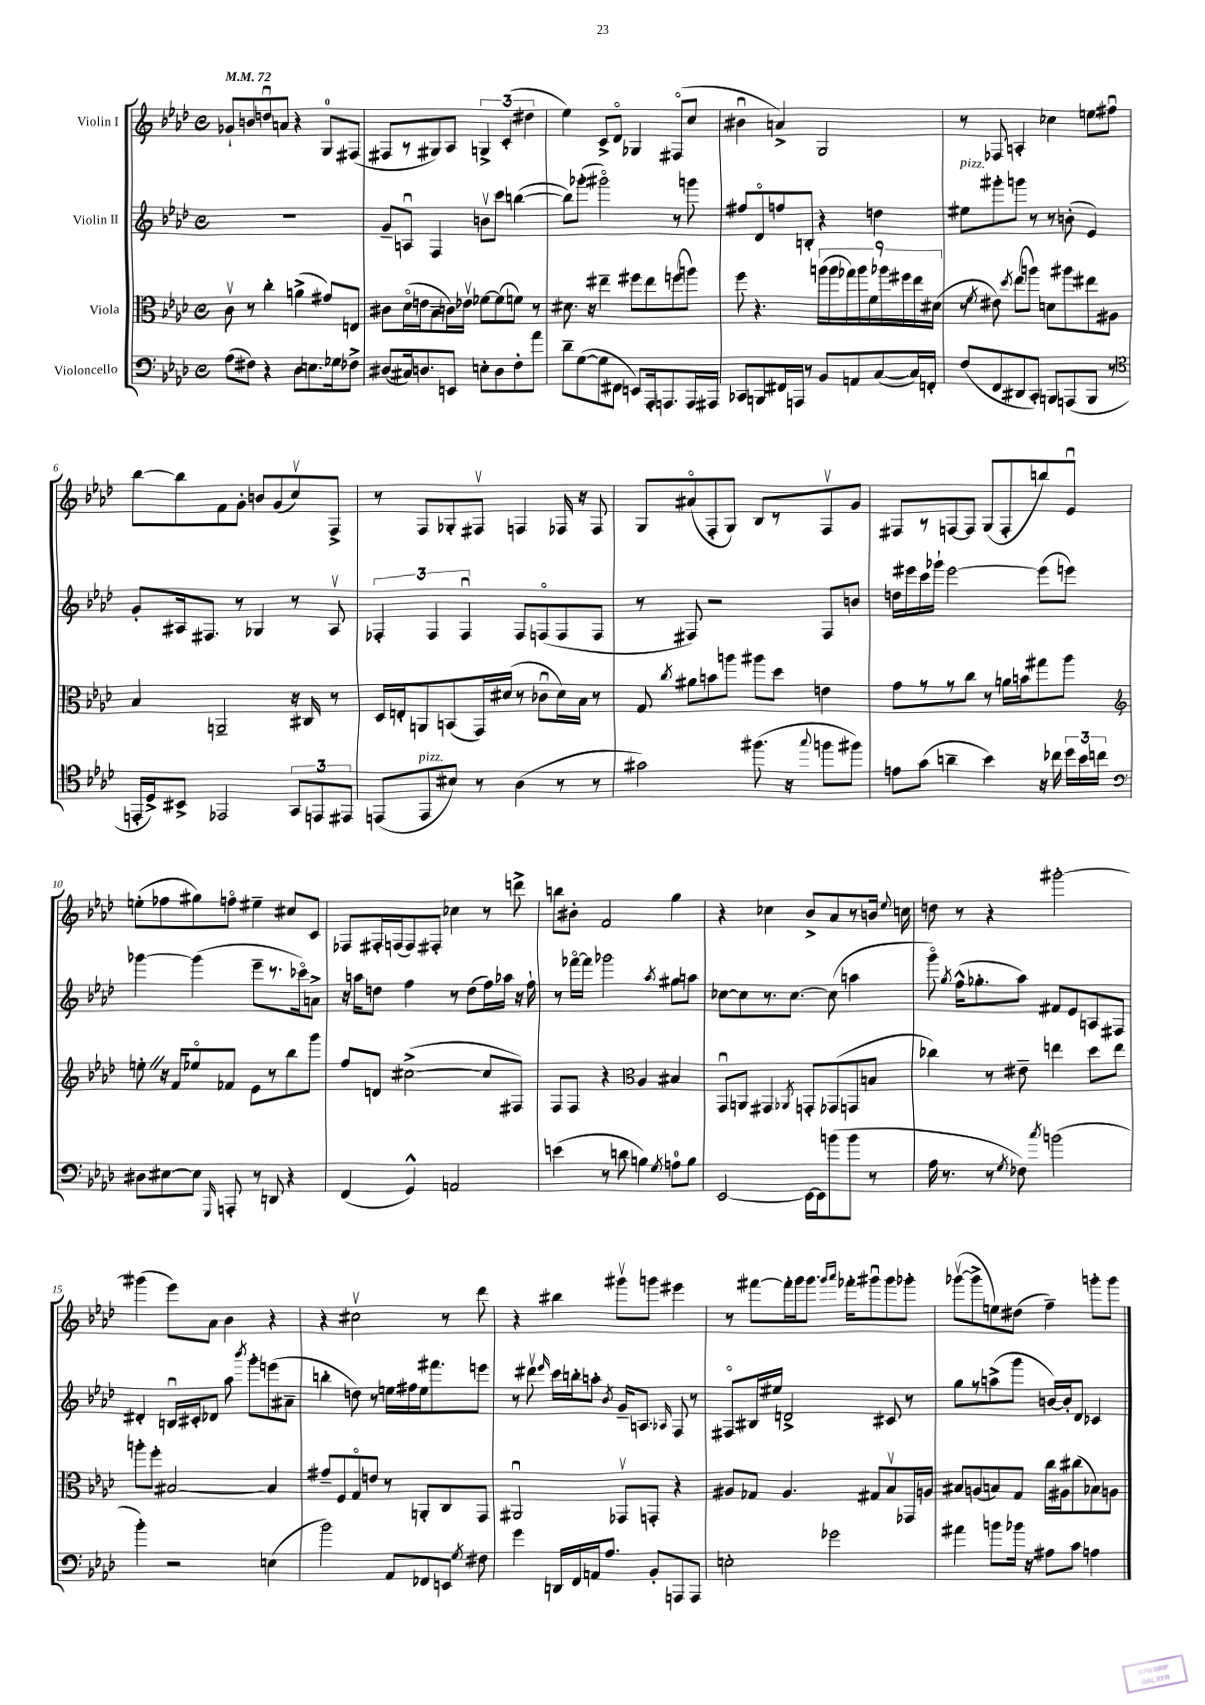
<<
\new StaffGroup <<
\new Staff = "s0" \with { instrumentName = "Violin I" } {
    \clef treble \key aes \major \defaultTimeSignature \time 4/4 \tempo 4 = 72
    \autoBeamOff ges'8[-! b'8 d''8\downbow a'8] r4 g8[-0 fis8]( |
    fis8[ r8 gis8) aes8] \tuplet 3/2 { g4-> c'4-.( dis''4 } |
    ees''4) c'8[-> des'8]\flageolet ges4 fis8[\flageolet( c''8] |
    bis'4\downbow a'4->) g2 |
    r8 fes8 a4-. ces''4 e''8[ fis''8]\downbow |
    bes''8[~ bes''8 f'8 g'8]-. b'8[ g'8( c''8\upbow) f8]-> |
    r8 f8[ ges8-. fis8]\upbow f4 fes16 r16 fes8 |
    g8[ ais'8\flageolet( f8-. g8]) bes8[ r8 f8\upbow g'8] |
    fis8[ r8 f8~ f8] g8[( f8-. b''8) ees'8]\downbow |
    e''8[-.( fes''8 gis''8) f''8]\flageolet eis''4-- cis''8[ c'8] |
    fes8[ fis16-. f16( f8) fis8]-. ces''4 r8 d'''8-> |
    b''8[ bis'8]-. f'2 g''4 |
    r4 ces''4 bes'8[-> aes'8 r8 b'16] \appoggiatura { ees''8 } c''16 |
    d''8 r8 r4 gis'''2~-. |
    gis'''4( ees'''8[) aes'8] bes'4 r4 |
    r4 cis''2\upbow r8 des'''8 |
    r4 bis''4 gis'''8[\upbow g'''8] eis'''4 |
    r8 fis'''8[~ fis'''16-. g'''16 g'''8.] \grace { g'''16[ aes'''16] } fes'''16[-. gis'''8\downbow gis'''8 ges'''8]-. |
    ges'''8[~\upbow( ges'''8-> e''8) dis''8]( f''4--) g'''8[-. g'''8] \bar "|." |
}
\new Staff = "s1" \with { instrumentName = "Violin II" } {
    \clef treble \key aes \major \defaultTimeSignature \time 4/4
    \autoBeamOff R1 |
    g'8[-- a8]\downbow f4 b'8[\upbow c'''8] b''4~( |
    b''8[) ges'''8]-.( gis'''2\flageolet) r8 g'''8 |
    fis''8[ des'8\flageolet f''8 b8]-. r4 d''4 |
    eis''8[^\markup { \italic "pizz." } gis'''8-. g'''8] r8 r8 b'8-.( ees'4) |
    g'8[-. ais16 fis8.] r8 ges4 r8 ais8\upbow |
    \tuplet 3/2 { fes4-. fes4 fes4\downbow } fes8[ f8\flageolet( f8 f8] |
    r8 fis8) r2 fis8[ b'8] |
    d''16[ eis'''16 c'''16 ges'''16]-! eis'''2~ eis'''8[( e'''8]) |
    ges'''4~ ges'''4( ees'''8[-- r8. ces'''16\flageolet) a'8]-> |
    r16 a''16[ d''8] f''4 r8 d''8[( f''16) aes''16] r16 f''16-! |
    r8 fes'''16[~\flageolet fes'''16] ges'''2 \acciaccatura { aes''8 } gis''8[ a''8] |
    ces''8[~ ces''8 r8. ces''8.]~ ces''8( a''4 |
    g'''8\flageolet) \acciaccatura { g''8 } f''16[-^( ges''8.-. aes''8]) fis'8[ ees'8 a8 fis8] |
    dis'4-. b16[\downbow cis'16-. des'8] aes''8 \acciaccatura { bes'''8 } g'''8[-. e'''8( ais'8]-- |
    b''4-. d''8) r8 e''16[ fis''16 e''16 fis'''8. e'''8] |
    r8 dis'''8\upbow \grace { ees'''16 } c'''16[ b''16-. a''8]-. \acciaccatura { bes'8 } g'16[-- a8.] \grace { aes16 } f8 r8 |
    fis8[\flageolet bis16 eis''16] d'2-> cis'8 r8 |
    g''8[ r8 a''8->( g'''8] b'16[~) b'16-. des'8] ces'4 \bar "|." |
}
\new Staff = "s2" \with { instrumentName = "Viola" } {
    \clef alto \key aes \major \defaultTimeSignature \time 4/4
    \autoBeamOff c'8\upbow r8 c''4-. a'4->( gis'8[) e8] |
    cis'8[ des'16\flageolet( e'16 bes8-- c'16) ees'16]\upbow fes'8[~ fes'8( f'8]) r8 |
    dis'8. r16 eis''4-- fis''8[ eis''8 f''8( a''8]) |
    f''8 r4. \tuplet 9/8 { a''16[( a''16 ges''16) a''16 f'16 aes''16 fis''16 ees''16 dis'16]( } |
    r8 \acciaccatura { f'8 } eis'8) \acciaccatura { des''8 } ees''8[( a''8]) d'8[ ais''8 eis''8 ais8] |
    bes4 a,2-- r16 cis16 r8 |
    des16[ e16-. a,8 b,8( g,16) dis'16]( r8 ces'8[\downbow dis'16) bes16] r8 |
    g8 \acciaccatura { c''8 } ais'8[ b'8 a''8] ais''8[ des''8] e'4 |
    g'8[ r8 r8 c''8] r8 a'16[ b'16 gis''8 aes''8] |
    \clef treble e''8-. \once \override BreathingSign.text = \markup { \musicglyph "scripts.caesura.straight" } \breathe r16 f'16[ ees''8\flageolet fes'8] ees'8[ r8 bes''8 g'''8] |
    f''8[ d'8] cis''2~->( cis''8[ fis8]) |
    f8[ f8] r4 \clef alto aes4 bis4 |
    g,8[\downbow a,8] gis,4 \acciaccatura { aes,8 } g,8[-. ges,8( g,8 b8] |
    ces''4) r8 eis'8-- e''4 des''8[ e''8] |
    a''8[-. f''8]-. bis2~ bis4 |
    gis'8[-- f8 g8\flageolet e'8] r8 a,8[-. c8 g,8] |
    ais,2\downbow ges,8[\upbow g,8]-. r4 |
    ais8[ ges8] ais4. gis8[ bes8\upbow ges,16 a16] |
    bis8[ a8( b8) g8] c''16[ ais16 cis''8( bes8) a8] \bar "|." |
}
\new Staff = "s3" \with { instrumentName = "Violoncello" } {
    \clef bass \key aes \major \defaultTimeSignature \time 4/4
    \autoBeamOff aes8[( fis8]) r4 des8[ e8. ges16 fes8]-> |
    dis8[( cis16) d8. e,8] e8[-. d8 f8-. aes'8] |
    des'8[-- g8~( g8 fis,8] e,8[) aes,,16-. a,,8. a,,16 ais,,16] |
    ces,8[ b,,8 fis,16 a,,16] r8 bes,8[ a,8 c8~( c16) f,16]-. |
    f8[( f,8 dis,8 c,8]-.) b,,8[ a,,8( b,,8] r8 |
    \clef tenor e,16[-. des16->) bis,8]-> ees,2 \tuplet 3/2 { g,8[ e,8 eis,8] } |
    e,8[( e,8^\markup { \italic "pizz." } bis8]) r8 aes4( r8 r8 |
    gis'2) fis''8.( r16 \appoggiatura { g''8 } f''8[ fis''8]) |
    e'8[ g'8]( a'4-- bes'4) r16 ces''16 \tuplet 3/2 { des''16[ bes'16 c''16] } |
    \clef bass dis8[ eis8~ eis8] \grace { g,,16 } a,,8-. r8 d,8 r4 |
    f,4( g,4-^) a,2 |
    e'4( r8 d'8 b4) \acciaccatura { g8 } a8[-0 b8] |
    ees,2~ ees,16[~ ees,16 b'8( b'8] r8 |
    aes16 r8. r8 \acciaccatura { g8 } fes8) \acciaccatura { c''8 } b'2( |
    bes'4-.) r2 e4( |
    bes'2) aes,8[ fes,8 e,8] \acciaccatura { g8 } fis8 |
    g'4 d,16[ f,16 a,16 aes8.] bes,8[-. a,,8 a,,8] |
    e2-. ges'2 |
    ais'4 b'8[ bes'16] r16 ais8[ c'8] a4 \bar "|." |
}
>>
>>
